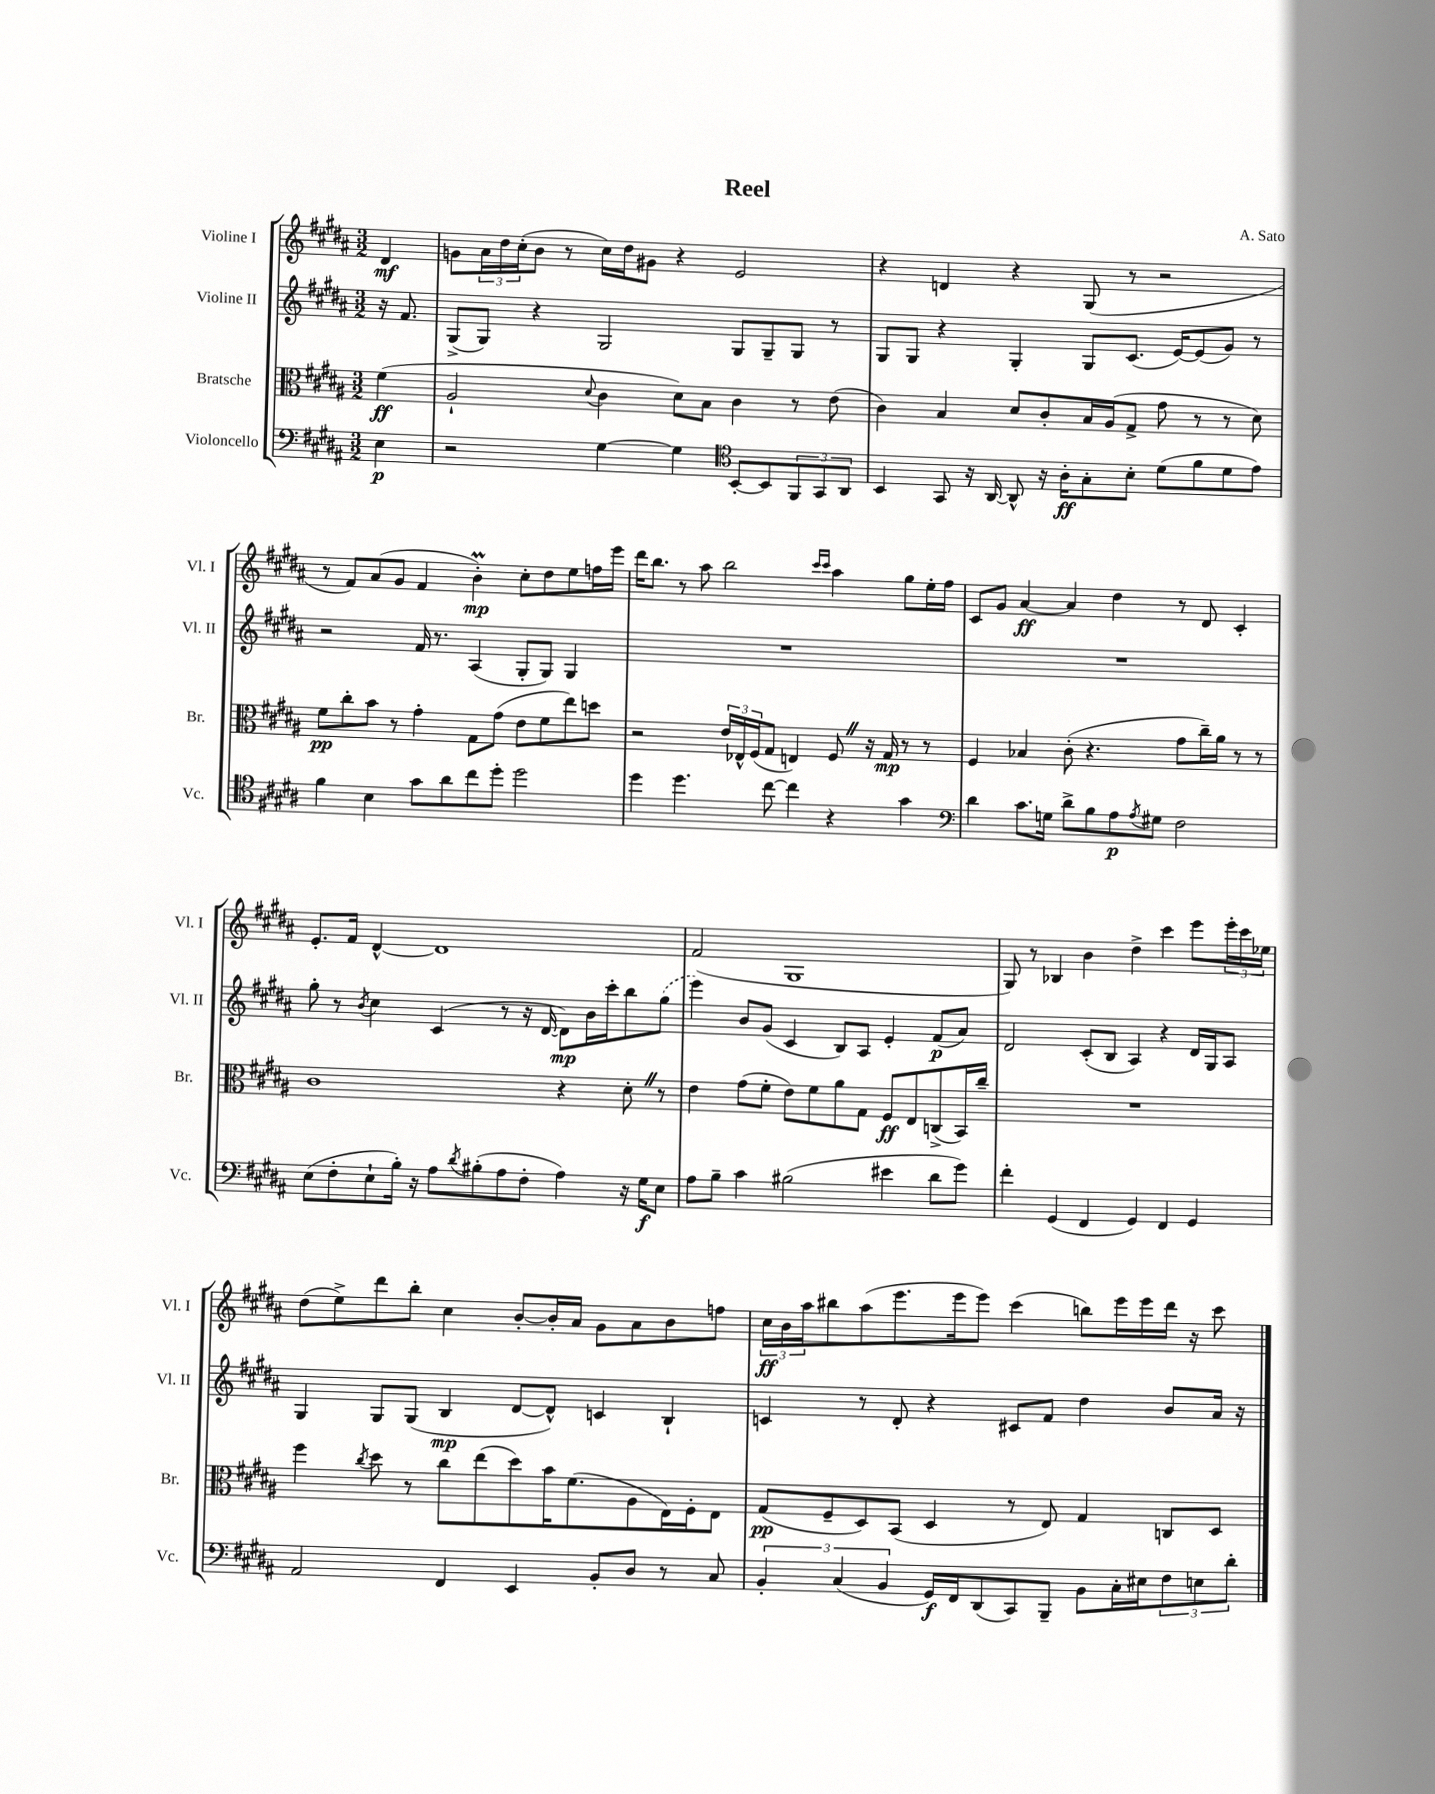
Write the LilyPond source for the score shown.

\header { title = "Reel" composer = "A. Sato" }
<<
\new StaffGroup <<
\new Staff = "s0" \with { instrumentName = "Violine I" shortInstrumentName = "Vl. I" } {
    \clef treble \key b \major \numericTimeSignature \time 3/2 \partial 4
    dis'4\mf |
    g'8 \tuplet 3/2 { ais'16 dis''16 cis''16-.( } b'8 r8 cis''16) dis''16 gis'8 r4 e'2 |
    r4 d'4 r4 gis8( r8 r2 |
    r8 fis'8) ais'8( gis'8 fis'4 b'4-.\prall\mp) cis''8-. dis''8 e''8 f''16 e'''16 |
    dis'''16 b''8. r8 ais''8 b''2 \grace { cis'''16 cis'''16 } ais''4 gis''8 e''16-. fis''16 |
    cis'8 gis'8 ais'4~\ff ais'4 dis''4 r8 dis'8 cis'4-. |
    e'8.-. fis'16 dis'4~-^ dis'1 |
    fis'2( gis1 |
    gis8) r8 bes4 b'4 dis''4-> cis'''4 e'''8 \tuplet 3/2 { e'''16-. cis'''16 ees''16 } |
    dis''8( e''8->) dis'''8 b''8-. cis''4 b'8~-. b'16-. ais'16 gis'8 ais'8 b'8 f''8 |
    \tuplet 3/2 { cis''16\ff b'16 ais''16 } bis''8 ais''8( e'''8. e'''16 e'''8) cis'''4( b''8) e'''16 e'''16 dis'''16 r16 cis'''8 \bar "|." |
}
\new Staff = "s1" \with { instrumentName = "Violine II" shortInstrumentName = "Vl. II" } {
    \clef treble \key b \major \numericTimeSignature \time 3/2 \partial 4
    r16 fis'8. |
    gis8->( gis8) r4 gis2 gis8 gis8-- gis8 r8 |
    gis8 gis8 r4 gis4-. gis8 cis'8.( e'16~) e'8( gis'8) r8 |
    r2 fis'16 r8. ais4( gis8-. gis8) gis4 |
    R1. |
    R1. |
    gis''8-. r8 \acciaccatura { b'8 } cis''4 cis'4( r8 r16 dis'16~ dis'8\mp) b'16 cis'''16-. b''8 \once \slurDashed gis''8( |
    e'''4) b'8 gis'8( cis'4 b8) ais8 e'4-. fis'8\p( ais'8) |
    dis'2 cis'8-.( b8 ais4) r4 dis'16 gis16 ais8 |
    gis4 gis8 gis8( b4\mp dis'8~ dis'8-^) c'4 b4-! |
    c'4 r8 dis'8-. r4 cis'8 fis'8 dis''4 b'8 ais'16 r16 \bar "|." |
}
\new Staff = "s2" \with { instrumentName = "Bratsche" shortInstrumentName = "Br." } {
    \clef alto \key b \major \numericTimeSignature \time 3/2 \partial 4
    fis'4\ff( |
    ais2-! \appoggiatura { dis'8 } cis'4 dis'8) b8 cis'4 r8 e'8( |
    cis'4) b4 dis'8 cis'8-. b16 ais16( gis8-> gis'8 r8 r8 dis'8) |
    fis'8\pp cis''8-. b'8 r8 gis'4-. gis8 gis'8( e'8 fis'8 e''8) d''8 |
    r2 \tuplet 3/2 { e'16 ees16-^ fis16( } gis8 e4) fis8 \once \override BreathingSign.text = \markup { \musicglyph "scripts.caesura.straight" } \breathe r16 gis16\mp r8 r8 |
    fis4 bes4 cis'8-.( r4. gis'8 cis''16--) ais'16 r8 r8 |
    cis'1 r4 dis'8-. \once \override BreathingSign.text = \markup { \musicglyph "scripts.caesura.straight" } \breathe r8 |
    e'4 gis'8( fis'8-. e'8) fis'8 ais'8 gis8 fis8\ff e8 c8->( b,16) cis''16-- |
    R1. |
    fis''4 \acciaccatura { cis''8 } dis''8 r8 cis''8 e''8( dis''8) b'16 fis'8.( ais8 e16) fis16-. e8 |
    gis8\pp( fis8-- dis8) b,8( dis4 r8 e8) gis4 c8 dis8 \bar "|." |
}
\new Staff = "s3" \with { instrumentName = "Violoncello" shortInstrumentName = "Vc." } {
    \clef bass \key b \major \numericTimeSignature \time 3/2 \partial 4
    e4\p |
    r2 gis4~ gis4 \clef tenor b,8~-. b,8 \tuplet 3/2 { fis,8 gis,8 ais,8 } |
    b,4 gis,8 r16 ais,16~ ais,8-^ r16 ais16-.\ff gis8-. b8-. dis'8( fis'8 dis'8 e'8) |
    fis'4 b4 gis'8 ais'8 cis''8 dis''8-. dis''2 |
    dis''4 dis''4. cis''8~ cis''4 r4 gis'4 |
    \clef bass dis'4 cis'8. g16 dis'8-> b8 ais8\p \acciaccatura { ais8 } gis8 fis2 |
    e8( fis8-. e8-! b16-.) r16 ais8 \acciaccatura { dis'8 } bis8-.( ais8 fis8-. ais4) r16 gis16\f e8 |
    ais8 b8-- cis'4 bis2( eis'4 dis'8 gis'8) |
    fis'4-. gis,4( fis,4 gis,4) fis,4 gis,4 |
    ais,2 fis,4 e,4 b,8-. dis8 r8 cis8 |
    \tuplet 3/2 { b,4-. cis4( b,4 } gis,16\f) fis,16 dis,8( cis,8) b,,8-- b,8 cis16-. eis16 \tuplet 3/2 { fis8 e8 dis'8-. } \bar "|." |
}
>>
>>
\layout { \context { \Score \remove "Bar_number_engraver" } }
